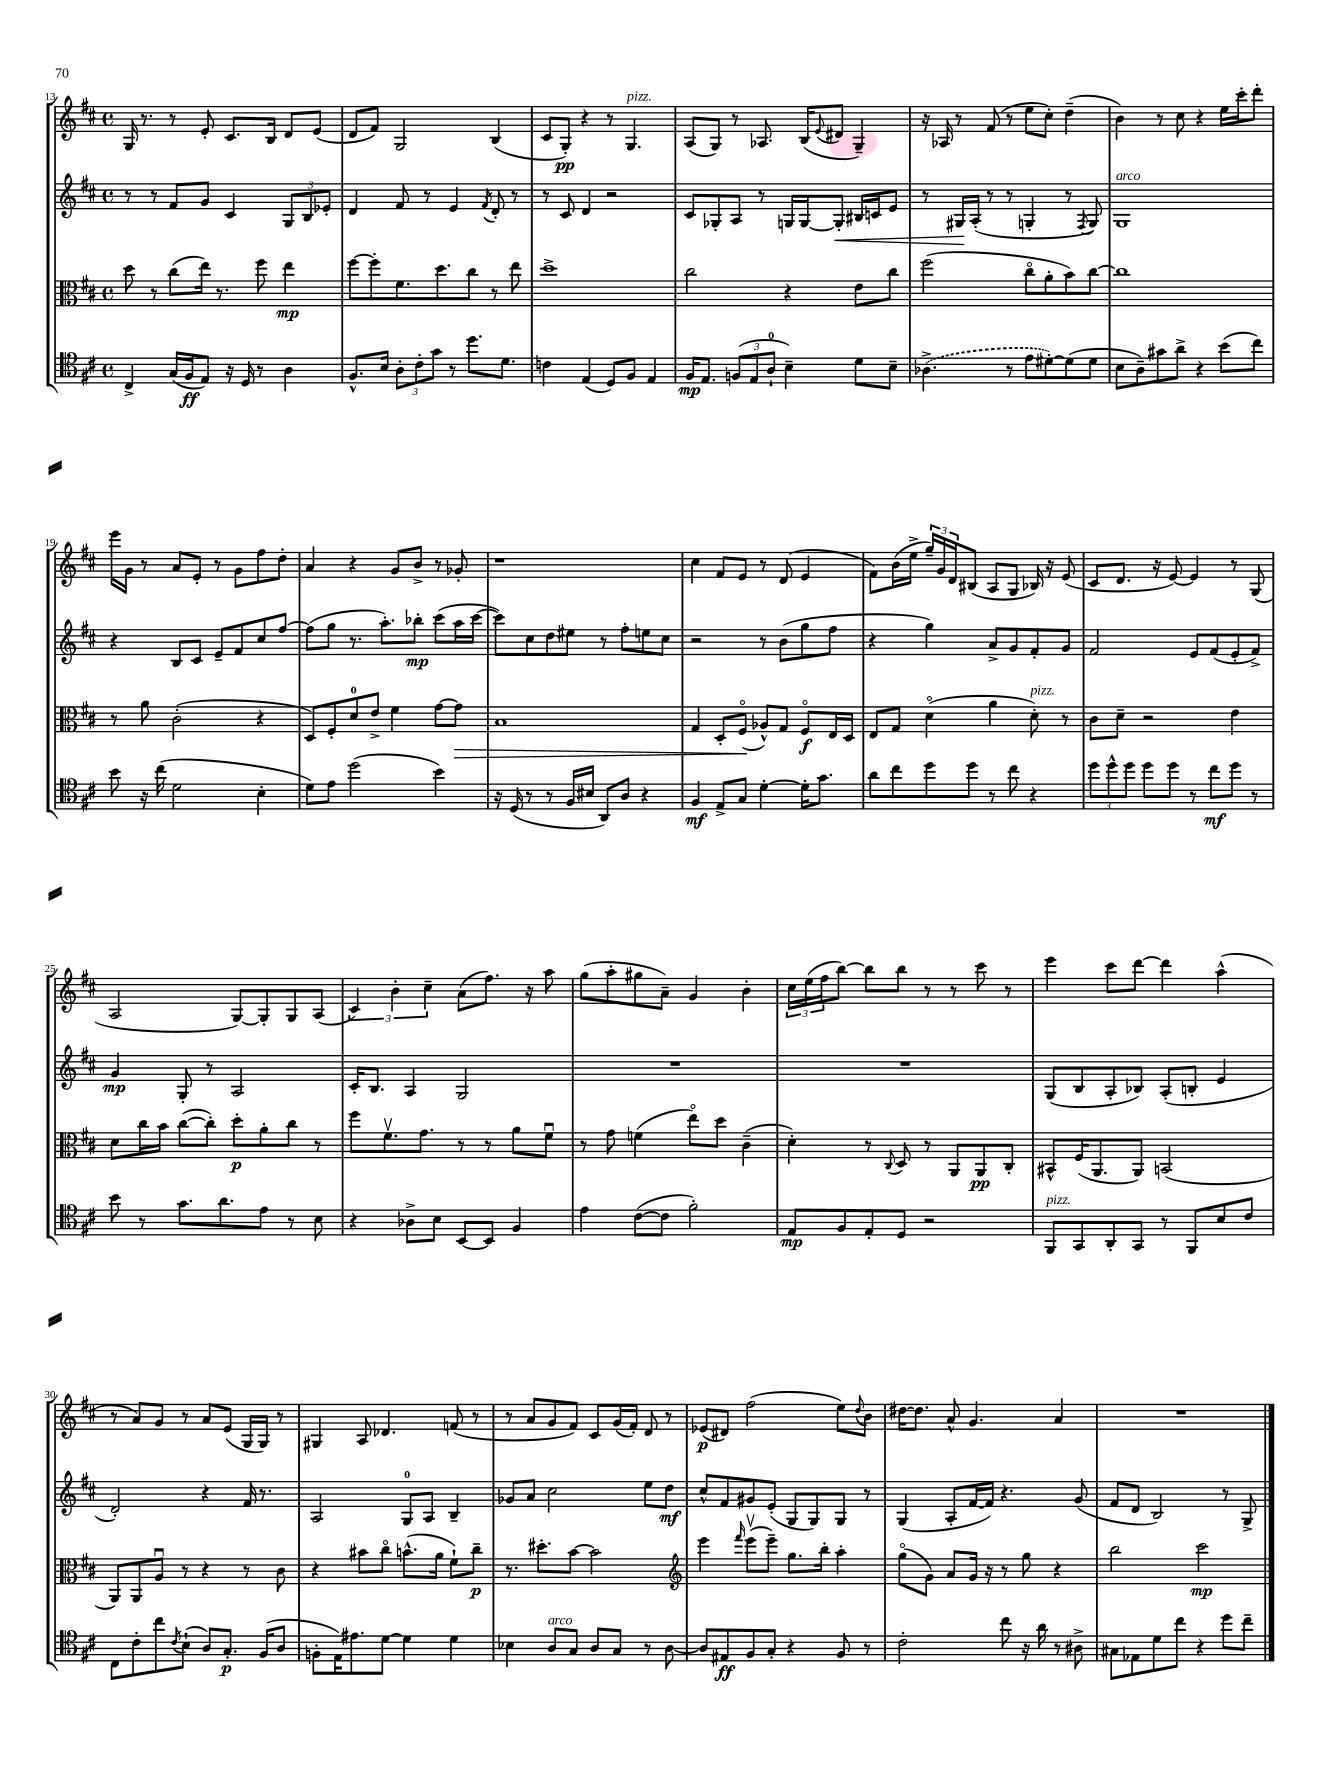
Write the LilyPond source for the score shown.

<<
\new StaffGroup <<
\new Staff = "s0" {
    \clef treble \key d \major \defaultTimeSignature \time 4/4
    g16 r8. r8 e'8-. cis'8. b16 d'8 e'8( |
    d'8 fis'8) g2 b4( |
    cis'8 g8-.\pp) r4 r8 g4.^\markup { \italic "pizz." } |
    a8( g8) r8 aes8. b16( \appoggiatura { e'8 } dis'8 g4--) |
    r16 aes16 r8 fis'8( r8 e''8 cis''8-.) d''4--( |
    b'4) r8 cis''8 r4 e''16 cis'''16-. d'''8-. |
    e'''16 g'16 r8 a'8 e'8-. r8 g'8 fis''8 d''8-. |
    a'4 r4 g'8 b'8-> r8 ges'8-. |
    r1 |
    cis''4 fis'8 e'8 r8 d'8( e'4 |
    fis'8) b'16( e''16-> \tuplet 3/2 { g''16--) g'16 d'16 } bis8( a8 g8 bes16) r16 e'8( |
    cis'8 d'8. r16 e'8~) e'4 r8 g8( |
    a2 g8~) g8-. g8 a8( |
    \tuplet 3/2 { cis'4) b'4-. cis''4-- } a'8( fis''8.) r16 a''8 |
    g''8( a''8-. gis''8 a'8--) g'4 b'4-. |
    \tuplet 3/2 { cis''16 e''16( fis''16 } b''8~) b''8 b''8 r8 r8 cis'''8 r8 |
    e'''4 cis'''8 d'''8~ d'''4 a''4-^( |
    r8 a'8) g'8 r8 a'8 e'8( g16 g16) r8 |
    gis4 a8 des'4. f'8( r8 |
    r8 a'8 g'8 fis'8) cis'8 g'16( fis'16-.) d'8 r8 |
    ees'8\p( dis'8) fis''2( e''8) \appoggiatura { d''8 } b'8 |
    dis''16~ dis''8. a'8-^ g'4. a'4 |
    R1 \bar "|." |
}
\new Staff = "s1" {
    \clef treble \key d \major \defaultTimeSignature \time 4/4
    r8 r8 fis'8 g'8 cis'4 \tuplet 3/2 { g8 b8 ees'8-. } |
    d'4 fis'8 r8 e'4 \acciaccatura { fis'8 } d'8-. r8 |
    r8 cis'8 d'4 r2 |
    cis'8 ges8-. a8 r8 g16 g16~ g8-.\< bis16 c'16 e'8 |
    r8 gis16\! a16-.( r8 r8 g4-. r8 \acciaccatura { fis8 } g8) |
    g1^\markup { \italic "arco" } |
    r4 b8 cis'8 e'8-- fis'8 cis''8 fis''8~ |
    fis''8( g''8 r8. a''8.-.) bes''8-.\mp cis'''8( a''16 cis'''16~ |
    cis'''8) cis''8 d''8 eis''8 r8 fis''8-. e''8 cis''8 |
    r2 r8 b'8( g''8 fis''8 |
    r4 g''4) a'8-> g'8 fis'8-. g'8 |
    fis'2 e'8 fis'8( e'8-. fis'8->) |
    g'4\mp g8-. r8 a2 |
    cis'16-. b8. a4 g2 |
    R1 |
    R1 |
    g8( b8 a8-. bes8) a8-.( b8-. e'4 |
    d'2-.) r4 fis'16 r8. |
    a2 g8-0 a8 b4-- |
    ges'8 a'8 cis''2 e''8 d''8\mf |
    cis''8-^ fis'8 gis'8 e'8-.( g8 g8) g8 r8 |
    g4( a8-. fis'16~ fis'16) r4. g'8( |
    fis'8 d'8 b2) r8 g8-> \bar "|." |
}
\new Staff = "s2" {
    \clef alto \key d \major \defaultTimeSignature \time 4/4
    d''8 r8 cis''8( e''16) r8. fis''8 e''4\mp |
    fis''8~ fis''8-. fis'8. d''8. cis''8 r8 e''8 |
    d''1-> |
    cis''2 r4 e'8 cis''8 |
    fis''2( cis''8\flageolet a'8-. b'8) cis''8~ |
    cis''1 |
    r8 a'8 cis'2-.( r4 |
    d8) fis8-. d'8-0 e'8-> fis'4 g'8~ g'8\> |
    b1 |
    g4 d8-. fis8\flageolet\!( aes8-^) g8 fis8\flageolet\f e16 d16 |
    e8 g8 d'4\flageolet( a'4 d'8-.^\markup { \italic "pizz." }) r8 |
    cis'8 d'8-- r2 e'4 |
    d'8 cis''16 b'16 cis''8~( cis''8-.) d''8-.\p a'8-. cis''8 r8 |
    fis''8 fis'8.\upbow g'8. r8 r8 a'8 fis'8\downbow |
    r8 g'8 f'4( e''8\flageolet) d''8 cis'4--( |
    d'4-.) r8 \appoggiatura { cis8 } d8 r8 a,8 a,8\pp cis8-. |
    bis,8-^ fis16( a,8. a,8) b,2( |
    a,8) a,8 a8\downbow r8 r4 r8 cis'8 |
    r4 bis'8 cis''8\flageolet b'8.-^( a'16 fis'8-!) cis''8--\p |
    r8. dis''8.-. b'8~ b'2 |
    \clef treble e'''4 \grace { fis'''16 } e'''8\upbow( e'''8--) g''8. b''16-. a''4-. |
    g''8\flageolet( g'8) a'8 g'16 r16 r8 g''8 r4 |
    b''2 cis'''2\mp \bar "|." |
}
\new Staff = "s3" {
    \clef tenor \key d \major \defaultTimeSignature \time 4/4
    cis4-> g16( fis16\ff e8) r16 d16 r8 a4 |
    fis8.-^ b16 \tuplet 3/2 { a8-. cis'8-. g'8 } r8 d''8. d'8. |
    c'4 e4( d8) fis8 e4 |
    fis16\mp e8. \tuplet 3/2 { f8( e8 a8-0-! } b4--) d'8 b8-- |
    \once \slurDashed aes4.->( r8 e'8 dis'8~-.) dis'8( dis'8 |
    b8 a8--) gis'8 a'8-> r4 b'8( cis''8) |
    b'8 r16 cis''16( d'2 b4-. |
    d'8) e'8 d''2( b'4) |
    r16 d16( r8 r8 fis16 bis16 a,8) a8 r4 |
    fis4\mf e8-> g8 d'4~-. d'16-. g'8. |
    a'8 cis''8 d''8 d''8 r8 cis''8 r4 |
    \tuplet 3/2 { d''8 d''8-^ d''8 } d''8 d''8 r8 cis''8\mf d''8 r8 |
    b'8 r8 g'8. a'8. e'8 r8 b8 |
    r4 aes8-> b8 b,8~ b,8 fis4 |
    e'4 cis'8~( cis'8 fis'2-.) |
    e8\mp fis8 e8-. d8 r2 |
    fis,8^\markup { \italic "pizz." } g,8 a,8-. g,8 r8 fis,8 b8 cis'8 |
    cis8 cis'8-. cis''8 \acciaccatura { cis'8 } b8-!( a8) g8.-.\p fis16( a8 |
    f8-. e16) eis'8. d'8~ d'4 d'4 |
    bes4 a8^\markup { \italic "arco" } g8 a8 g8 r8 a8~ |
    a8 eis8\ff fis8 g8-. r4 fis8 r8 |
    cis'2-. cis''8 r16 a'16 r8 ais8-> |
    gis8 ees8 d'8 cis''8 r4 d''8 cis''8-- \bar "|." |
}
>>
>>
\layout { \context { \Score currentBarNumber = #13 } }
